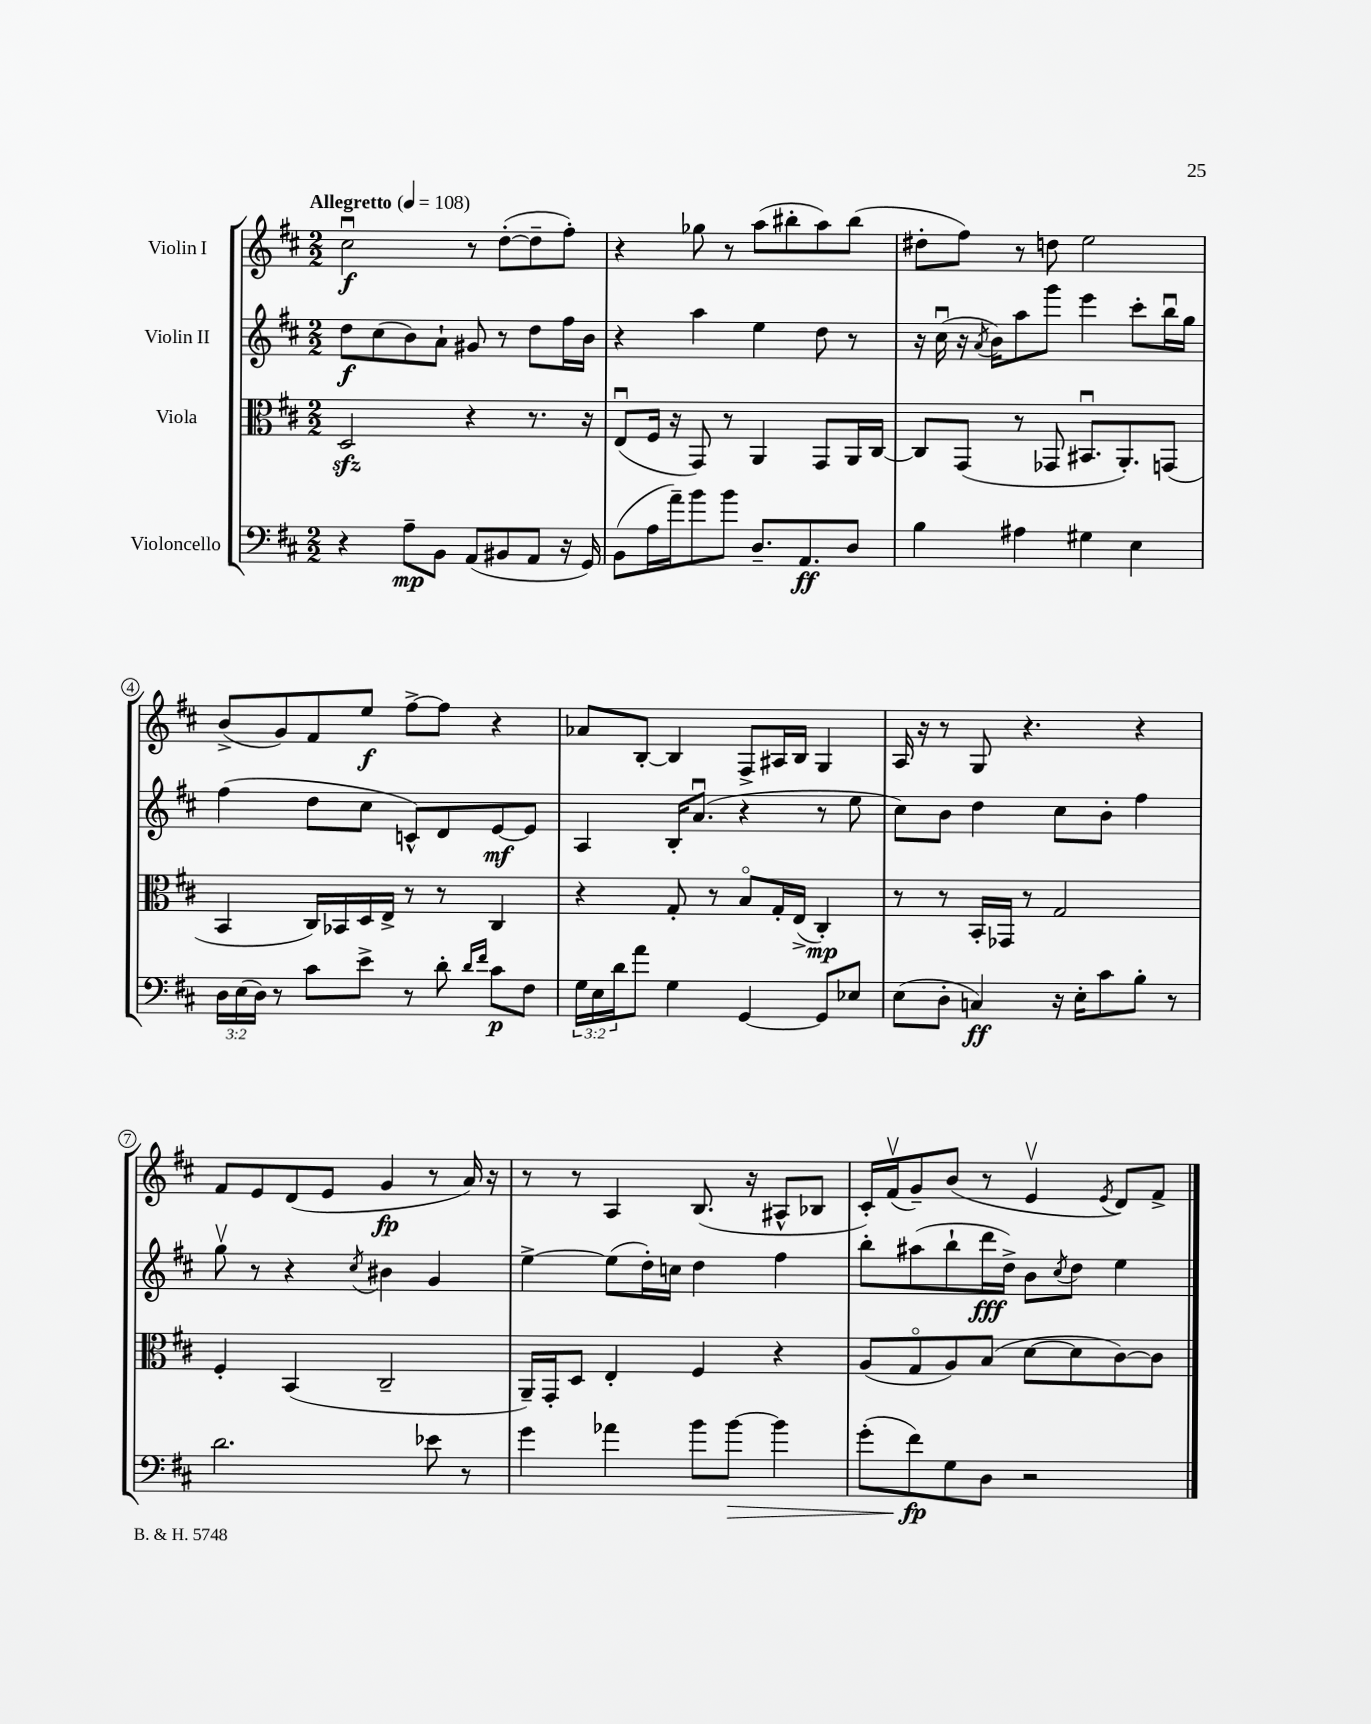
<<
\new StaffGroup <<
\new Staff = "s0" \with { instrumentName = "Violin I" } {
    \clef treble \key d \major \numericTimeSignature \time 2/2 \tempo "Allegretto" 4 = 108
    cis''2\downbow\f r8 d''8~-.( d''8-- fis''8-.) |
    r4 ges''8 r8 a''8( bis''8-. a''8) bis''8( |
    dis''8-. fis''8) r8 d''8 e''2 |
    b'8->( g'8) fis'8 e''8\f fis''8~-> fis''8 r4 |
    aes'8 b8~-. b4 fis8-> ais16 b16 g4 |
    a16 r16 r8 g8 r4. r4 |
    fis'8 e'8 d'8( e'8 g'4\fp r8 a'16) r16 |
    r8 r8 a4 b8.( r16 ais8-^ bes8 |
    cis'16-.) fis'16\upbow( g'8--) b'8( r8 e'4\upbow \acciaccatura { e'8 } d'8) fis'8-> \bar "|." |
}
\new Staff = "s1" \with { instrumentName = "Violin II" } {
    \clef treble \key d \major \numericTimeSignature \time 2/2
    d''8\f cis''8( b'8) a'8-! gis'8 r8 d''8 fis''16 b'16 |
    r4 a''4 e''4 d''8 r8 |
    r16 cis''16\downbow( r16 \acciaccatura { a'8 } b'16) a''8 g'''8 e'''4 cis'''8-. b''16\downbow g''16 |
    fis''4( d''8 cis''8 c'8-^) d'8 e'8~\mf e'8 |
    a4 b16-. a'8.\downbow( r4 r8 e''8 |
    cis''8) b'8 d''4 cis''8 b'8-. fis''4 |
    g''8\upbow r8 r4 \acciaccatura { cis''8 } bis'4 g'4 |
    e''4~-> e''8( d''16-.) c''16 d''4 fis''4 |
    b''8-. ais''8( b''8-! d'''16\fff d''16->) b'8 \acciaccatura { cis''8 } d''8 e''4 \bar "|." |
}
\new Staff = "s2" \with { instrumentName = "Viola" } {
    \clef alto \key d \major \numericTimeSignature \time 2/2
    d2\sfz r4 r8. r16 |
    e8\downbow( fis16 r16 g,8) r8 a,4 g,8 a,16 cis16~ |
    cis8 g,8( r8 ges,8 bis,8.\downbow a,8.-.) g,8( |
    b,4 cis16) bes,16 d16 e16-> r8 r8 cis4 |
    r4 g8-. r8 b8\flageolet g16-. e16->( cis4-.\mp) |
    r8 r8 b,16-. ges,16 r8 g2 |
    fis4-. b,4( cis2-- |
    a,16--) g,16-. d8 e4-. fis4 r4 |
    a8( g8\flageolet a8) b8( d'8~ d'8 cis'8~) cis'8 \bar "|." |
}
\new Staff = "s3" \with { instrumentName = "Violoncello" } {
    \clef bass \key d \major \numericTimeSignature \time 2/2 \override Staff.TupletNumber.text = #tuplet-number::calc-fraction-text
    r4 a8--\mp b,8 a,8( bis,8 a,8 r16 g,16) |
    b,8( a16 a'16--) b'8 b'8 d8.-- a,8.\ff d8 |
    b4 ais4 gis4 e4 |
    \tuplet 3/2 { d16 e16( d16) } r8 cis'8 e'8-> r8 d'8-. \grace { d'16 fis'16 } cis'8\p fis8 |
    \tuplet 3/2 { g16 e16 d'16 } a'8 g4 g,4~ g,8 ees8 |
    e8( d8-. c4\ff) r16 e16-. cis'8 b8-. r8 |
    d'2. ees'8 r8 |
    g'4 aes'4 b'8 b'8~\> b'4 |
    g'8-.( fis'8\fp\!) g8 d8 r2 \bar "|." |
}
>>
>>
\layout { \context { \Score \override BarNumber.stencil = #(make-stencil-circler 0.1 0.3 ly:text-interface::print) } }
